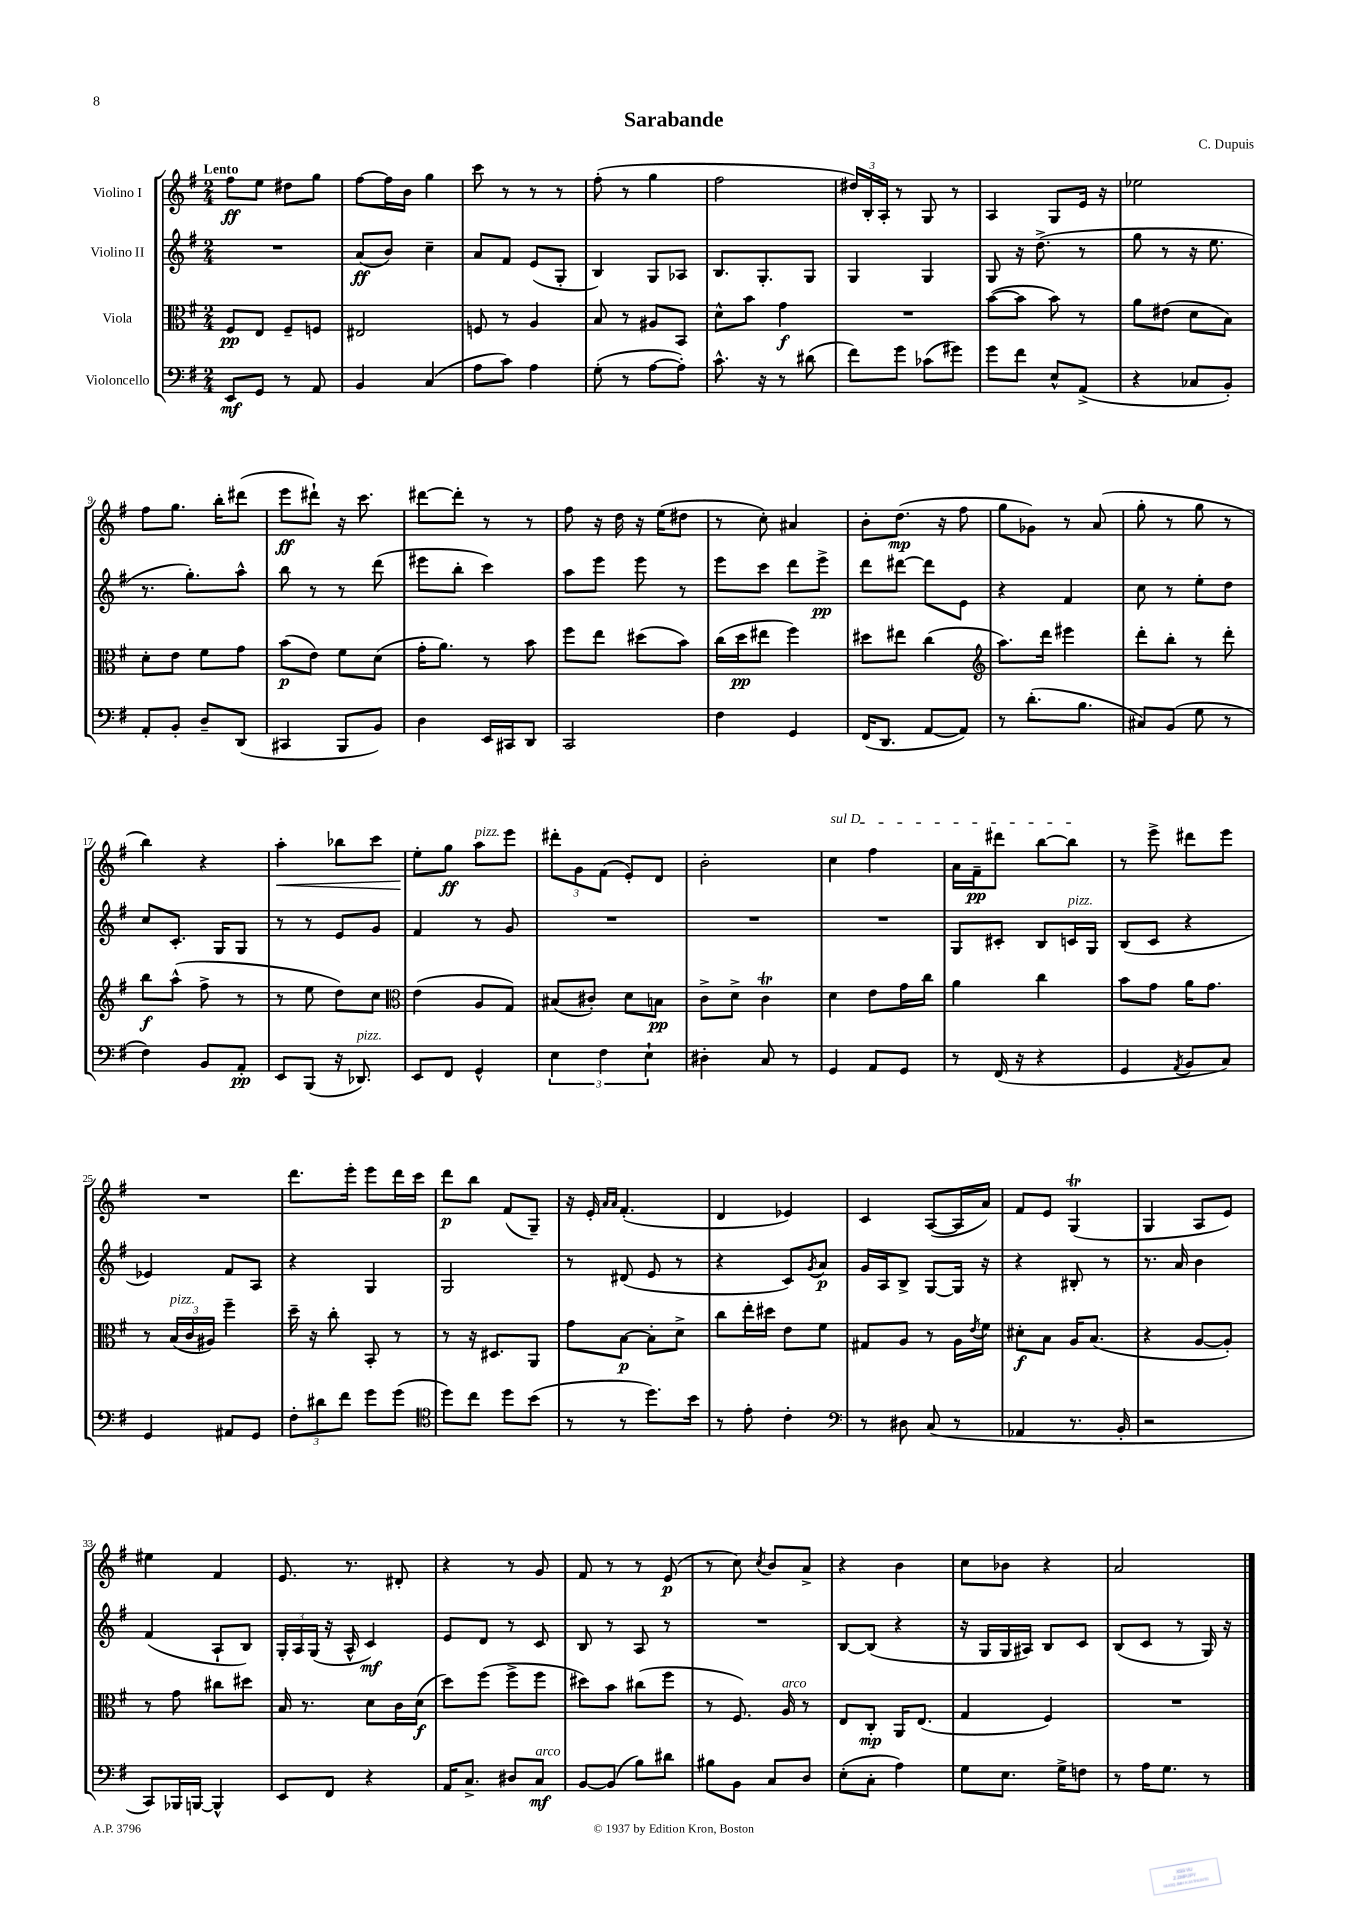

**kern	**dynam	**kern	**dynam	**kern	**dynam	**kern	**dynam
*part4	*part4	*part3	*part3	*part2	*part2	*part1	*part1
*staff4	*staff4	*staff3	*staff3	*staff2	*staff2	*staff1	*staff1
*I"Violoncello	*	*I"Viola	*	*I"Violino II	*	*I"Violino I	*
*clefF4	*	*clefC3	*	*clefG2	*	*clefG2	*
*k[f#]	*	*k[f#]	*	*k[f#]	*	*k[f#]	*
*M2/4	*	*M2/4	*	*M2/4	*	*M2/4	*
=1	=1	=1	=1	=1	=1	=1	=1
!	!	!	!	!	!	!LO:TX:a:B:t=Lento	!
8EE/L	mf	8F#/L	pp	2r	.	8ff#\L	ff
8GG/J	.	8E/J	.	.	.	8ee\J	.
8r	.	8F#~/L	.	.	.	8dd#X\L	.
8AA/	.	8Fn/J	.	.	.	8gg\J	.
=2	=2	=2	=2	=2	=2	=2	=2
4BB/	.	2E#X/	.	(8a/L	ff	[8ff#\L	.
.	.	.	.	8b/J)	.	16ff#\L]	.
.	.	.	.	.	.	16b\JJ	.
(4C/	.	.	.	4cc~\	.	4gg\	.
=3	=3	=3	=3	=3	=3	=3	=3
8A\L	.	8Fn/	.	8a/L	.	8ccc\	.
8c\J)	.	8r	.	8f#/J	.	8r	.
4A\	.	4A/	.	(8e/L	.	8r	.
.	.	.	.	8G'/J	.	8r	.
=4	=4	=4	=4	=4	=4	=4	=4
(8G'\	.	8B/	.	4B/)	.	(8ff#'\	.
8r	.	8r	.	.	.	8r	.
[8A\L	.	8A#X/L	.	8G/L	.	4gg\	.
8A'\J])	.	8BB/J	.	8A-X/J	.	.	.
=5	=5	=5	=5	=5	=5	=5	=5
8.c^^\	.	8d^^\L	.	8.B/L	.	2ff#\	.
.	.	8b\J	.	.	.	.	.
16r	.	.	.	8.G'/	.	.	.
8r	.	4g\	f	.	.	.	.
(8d#X\	.	.	.	8G/J	.	.	.
=6	=6	=6	=6	=6	=6	=6	=6
8f#\L)	.	2r	.	4G/	.	24dd#X/LL)	.
.	.	.	.	.	.	24B'/	.
.	.	.	.	.	.	24A'/JJ	.
8g\J	.	.	.	.	.	8r	.
(8c-X\L	.	.	.	4G/	.	8G/	.
8g#X\J)	.	.	.	.	.	8r	.
=7	=7	=7	=7	=7	=7	=7	=7
8g\L	.	([8b\L	.	8G/	.	4A/	.
8f#\J	.	8b\J]	.	16r	.	.	.
.	.	.	.	(8.dd^\	.	.	.
8E^^/L	.	8b\)	.	.	.	8G/L	.
(8AA^/J	.	8r	.	8r	.	16e/Jk	.
.	.	.	.	.	.	16r	.
=8	=8	=8	=8	=8	=8	=8	=8
4r	.	8a\L	.	8gg\	.	2ee-X\	.
.	.	(8e#X\J	.	8r	.	.	.
8C-X/L	.	8d\L	.	16r	.	.	.
.	.	.	.	8.ee\	.	.	.
8BB'/J)	.	8B\J)	.	.	.	.	.
!!LO:LB:g=z
=9	=9	=9	=9	=9	=9	=9	=9
8AA'/L	.	8d'\L	.	8.r	.	8ff#\L	.
8BB'/J	.	8e\J	.	.	.	8.gg\J	.
.	.	.	.	8.gg'\L)	.	.	.
8D~/L	.	8f#\L	.	.	.	.	.
.	.	.	.	.	.	16bb'\KL	.
(8DD/J	.	8g\J	.	8aa^^\J	.	(8ddd#X\J	.
=10	=10	=10	=10	=10	=10	=10	=10
4CC#X/	.	(8b\L	p	8bb\	.	8eee\L	ff
.	.	8e\J)	.	8r	.	8ddd#X`\J)	.
8BBB/L	.	8f#\L	.	8r	.	16r	.
.	.	.	.	.	.	8.ccc\	.
8BB/J)	.	(8d\J	.	(8ddd\	.	.	.
=11	=11	=11	=11	=11	=11	=11	=11
4D\	.	16g'\KL	.	8eee#X\L	.	[8ddd#X\L	.
.	.	8.a\J)	.	.	.	.	.
.	.	.	.	8bb'\J	.	8ddd#'\J]	.
16EE/LL	.	8r	.	4ccc\)	.	8r	.
16CC#X/J	.	.	.	.	.	.	.
8DD/J	.	8b\	.	.	.	8r	.
=12	=12	=12	=12	=12	=12	=12	=12
2CC/	.	8ff#\L	.	8aa\L	.	8ff#\	.
.	.	8ee\J	.	8eee\J	.	16r	.
.	.	.	.	.	.	16dd\	.
.	.	(8dd#X\L	.	8eee\	.	16r	.
.	.	.	.	.	.	(16ee\KL	.
.	.	8b\J)	.	8r	.	8dd#X\J	.
=13	=13	=13	=13	=13	=13	=13	=13
4F#\	.	(16cc\LL	.	8eee\L	.	8r	.
.	.	16dd\J	pp	.	.	.	.
.	.	8ee#X\J	.	8ccc\J	.	8cc'\)	.
4GG/	.	4ff#\)	.	8ddd\L	.	4a#X/	.
.	.	.	.	8eee^\J	pp	.	.
=14	=14	=14	=14	=14	=14	=14	=14
(16FF#/KL	.	8dd#X\L	.	8ddd\L	.	8b'\L	.
8.DD/J	.	.	.	.	.	.	.
.	.	8ee#X\J	.	[8ddd#X\J	.	(8.dd\J	mp
[8AA/L	.	(4cc\	.	8ddd#\L]	.	.	.
.	.	.	.	.	.	16r	.
8AA/J])	.	.	.	8e\J	.	8ff#\	.
=15	=15	=15	=15	=15	=15	=15	=15
*	*	*clefG2	*	*	*	*	*
8r	.	8.aa\L)	.	4r	.	8gg\L	.
(8.d'\L	.	.	.	.	.	8g-X\J)	.
.	.	16ddd\Jk	.	.	.	.	.
.	.	4eee#X\	.	4f#/	.	8r	.
8.B\J	.	.	.	.	.	.	.
.	.	.	.	.	.	(8a/	.
=16	=16	=16	=16	=16	=16	=16	=16
8C#X/L)	.	8ddd'\L	.	8cc\	.	8gg'\	.
(8BB/J	.	8bb'\J	.	8r	.	8r	.
8G\	.	8r	.	8ee'\L	.	8gg\	.
8r	.	8ddd'\	.	8dd\J	.	8r	.
!!LO:LB:g=z
=17	=17	=17	=17	=17	=17	=17	=17
4F#\)	.	8bb\L	f	8cc/L	.	4bb\)	.
.	.	(8aa^^\J	.	8.c'/J	.	.	.
8BB/L	.	8ff#^\	.	.	.	4r	.
.	.	.	.	16G/KL	.	.	.
8AA'/J	pp	8r	.	8G/J	.	.	.
=18	=18	=18	=18	=18	=18	=18	=18
!	!	!	!	!	!	!	!LO:HP:b
8EE/L	.	8r	.	8r	.	4aa'\	<
(8BBB/J	.	8ee\	.	8r	.	.	.
16r	.	8dd\L)	.	8e/L	.	8bb-X\L	.
!LO:TX:a:i:t=pizz.	!	!	!	!	!	!	!
8.DD-X/)	.	.	.	.	.	.	.
.	.	8cc\J	.	8g/J	.	8ccc\J	.
=19	=19	=19	=19	=19	=19	=19	=19
*	*	*clefC3	*	*	*	*	*
8EE/L	.	(4e\	.	4f#/	.	8ee'\L	.
8FF#/J	.	.	.	.	.	8gg\J	[ ff
!	!	!	!	!	!	!LO:TX:a:i:t=pizz.	!
4GG^^/	.	8A/L	.	8r	.	8aa\L	.
.	.	8G/J)	.	8g/	.	8eee\J	.
=20	=20	=20	=20	=20	=20	=20	=20
6E\	.	(8B#X/L	.	2r	.	12ddd#X'\L	.
.	.	.	.	.	.	12g\	.
.	.	8c#X'/J)	.	.	.	.	.
6F#\	.	.	.	.	.	(12f#\J	.
.	.	8d\L	.	.	.	8e'/L)	.
6E`\	.	.	.	.	.	.	.
.	.	8Bn\J	pp	.	.	8d/J	.
=21	=21	=21	=21	=21	=21	=21	=21
4D#X'\	.	8c^\L	.	2r	.	2b'\	.
.	.	8d^\J	.	.	.	.	.
8C/	.	4cT\	.	.	.	.	.
8r	.	.	.	.	.	.	.
=22	=22	=22	=22	=22	=22	=22	=22
!	!	!	!	!	!	!LO:TX:a:i:t=sul D	!
4GG/	.	4d\	.	2r	.	4cc\	.
8AA/L	.	8e\L	.	.	.	4ff#\	.
8GG/J	.	16g\L	.	.	.	.	.
.	.	16cc\JJ	.	.	.	.	.
=23	=23	=23	=23	=23	=23	=23	=23
8r	.	4a\	.	8G/L	.	16a\LL	.
.	.	.	.	.	.	16f#~\J	pp
(16FF#/	.	.	.	8c#X'/J	.	8ddd#X\J	.
16r	.	.	.	.	.	.	.
4r	.	4cc\	.	8B/L	.	[8bb\L	.
!	!	!	!	!LO:TX:a:i:t=pizz.	!	!	!
.	.	.	.	16cn/L	.	8bb\J]	.
.	.	.	.	16G/JJ	.	.	.
=24	=24	=24	=24	=24	=24	=24	=24
4GG/	.	8b\L	.	(8B/L	.	8r	.
.	.	8g\J	.	8c/J	.	8eee^\	.
8qAA/	.	.	.	.	.	.	.
8BB/L	.	16a\KL	.	4r	.	8ddd#X\L	.
.	.	8.g\J	.	.	.	.	.
8C/J)	.	.	.	.	.	8eee\J	.
!!LO:LB:g=z
=25	=25	=25	=25	=25	=25	=25	=25
4GG/	.	8r	.	4e-X/)	.	2r	.
!	!	!LO:TX:a:i:t=pizz.	!	!	!	!	!
.	.	(24B/LL	.	.	.	.	.
.	.	24c/	.	.	.	.	.
.	.	24A#X/JJ)	.	.	.	.	.
8AA#X/L	.	4ff#~\	.	8f#/L	.	.	.
8GG/J	.	.	.	8A/J	.	.	.
=26	=26	=26	=26	=26	=26	=26	=26
12F#'\L	.	16dd~\	.	4r	.	8.ddd\L	.
.	.	16r	.	.	.	.	.
12d#X\	.	.	.	.	.	.	.
.	.	8cc'\	.	.	.	.	.
12f#\J	.	.	.	.	.	.	.
.	.	.	.	.	.	16eee'\Jk	.
8g\L	.	8BB'/	.	4G/	.	8eee\L	.
(8g\J	.	8r	.	.	.	16ddd\L	.
.	.	.	.	.	.	16ccc\JJ	.
=27	=27	=27	=27	=27	=27	=27	=27
*clefC4	*	*	*	*	*	*	*
8dd\L)	.	8r	.	2G/	.	8ddd\L	p
8cc\J	.	16r	.	.	.	8bb\J	.
.	.	8.D#X/L	.	.	.	.	.
8dd\L	.	.	.	.	.	(8f#/L	.
(8b\J	.	8AA/J	.	.	.	8G~/J)	.
=28	=28	=28	=28	=28	=28	=28	=28
8r	.	8g\L	.	8r	.	16r	.
.	.	.	.	.	.	16e'/	.
.	.	.	.	.	.	16qqa/LL	.
.	.	.	.	.	.	16qqa/JJ	.
8r	.	[8B\J	p	(8d#X/	.	(4.f#'/	.
8.dd\L)	.	8B'\L]	.	8e/	.	.	.
.	.	8d^\J	.	8r	.	.	.
16b\Jk	.	.	.	.	.	.	.
=29	=29	=29	=29	=29	=29	=29	=29
8r	.	8cc\L	.	4r	.	4d/	.
8e'\	.	16ee'\L	.	.	.	.	.
.	.	16dd#X\JJ	.	.	.	.	.
4c'\	.	8e\L	.	8c/L)	.	4e-X/)	.
.	.	.	.	8qg/	.	.	.
.	.	8f#\J	.	8a/J	p	.	.
=30	=30	=30	=30	=30	=30	=30	=30
*clefF4	*	*	*	*	*	*	*
8r	.	8G#X/L	.	16g/LL	.	4c/	.
.	.	.	.	16A/J	.	.	.
8D#X\	.	8A/J	.	8B^/J	.	.	.
(8C/	.	8r	.	[8G/L	.	([8A/L	.
8r	.	16A\LL	.	16G/Jk]	.	16A/L]	.
.	.	8qe/	.	.	.	.	.
.	.	16f#\JJ	.	16r	.	16a/JJ)	.
=31	=31	=31	=31	=31	=31	=31	=31
4AA-X/	.	8d#X'\L	f	4r	.	8f#/L	.
.	.	8B\J	.	.	.	8e/J	.
8.r	.	16A/KL	.	8B#X'/	.	(4GT/	.
.	.	(8.B/J	.	.	.	.	.
.	.	.	.	8r	.	.	.
16BB'/	.	.	.	.	.	.	.
=32	=32	=32	=32	=32	=32	=32	=32
2r	.	4r	.	8.r	.	4G/	.
.	.	.	.	16a/	.	.	.
.	.	[8A/L	.	4b\	.	8A/L	.
.	.	8A'/J])	.	.	.	8e/J)	.
!!LO:LB:g=z
=33	=33	=33	=33	=33	=33	=33	=33
8CC/L)	.	8r	.	(4f#/	.	4ee#X\	.
16BBB-X/L	.	8g\	.	.	.	.	.
[16BBBn/JJ	.	.	.	.	.	.	.
4BBB^^/]	.	8cc#X\L	.	8A`/L	.	4f#/	.
.	.	8dd#X\J	.	8B/J)	.	.	.
=34	=34	=34	=34	=34	=34	=34	=34
8EE/L	.	16B/	.	24G'/LL	.	8.e/	.
.	.	.	.	24A/	.	.	.
.	.	8.r	.	.	.	.	.
.	.	.	.	(24G/JJ	.	.	.
8FF#/J	.	.	.	16r	.	.	.
.	.	.	.	16A^^/	.	8.r	.
4r	.	8d\L	.	4c/)	mf	.	.
.	.	16c\L	.	.	.	8d#X'/	.
.	.	(16d\JJ	f	.	.	.	.
=35	=35	=35	=35	=35	=35	=35	=35
16AA/KL	.	8dd\L)	.	8e/L	.	4r	.
8.C^/J	.	.	.	.	.	.	.
.	.	(8ff#\J	.	8d/J	.	.	.
8D#X/L	.	8ff#^\L	.	8r	.	8r	.
!LO:TX:a:i:t=arco	!	!	!	!	!	!	!
8C/J	mf	8ff#\J	.	8c/	.	8g/	.
=36	=36	=36	=36	=36	=36	=36	=36
[8BB/L	.	8dd#X\L)	.	8B/	.	8f#/	.
(8BB/J]	.	8b\J	.	8r	.	8r	.
8B\L)	.	(8cc#X\L	.	8A/	.	8r	.
8d#X\J	.	8ff#\J	.	8r	.	(8e/	p
=37	=37	=37	=37	=37	=37	=37	=37
8B#X\L	.	8r	.	2r	.	8r	.
8BB\J	.	8.F#/)	.	.	.	8cc\)	.
.	.	.	.	.	.	8qcc/	.
8C/L	.	.	.	.	.	8b/L	.
!	!	!LO:TX:a:i:t=arco	!	!	!	!	!
.	.	16A/	.	.	.	.	.
8D/J	.	8r	.	.	.	8a^/J	.
=38	=38	=38	=38	=38	=38	=38	=38
(8E'\L	.	8E/L	.	[8B/L	.	4r	.
8C'\J	.	8C'/J	mp	(8B/J]	.	.	.
4A\)	.	16AA/KL	.	4r	.	4b\	.
.	.	(8.E/J	.	.	.	.	.
=39	=39	=39	=39	=39	=39	=39	=39
8G\L	.	4G/	.	16r	.	8cc\L	.
.	.	.	.	16G/LL	.	.	.
8.E\J	.	.	.	16G/	.	8b-X\J	.
.	.	.	.	16A#X/JJ)	.	.	.
.	.	4F#/)	.	8B/L	.	4r	.
16G^\KL	.	.	.	.	.	.	.
8Fn\J	.	.	.	8c/J	.	.	.
=40	=40	=40	=40	=40	=40	=40	=40
8r	.	2r	.	(8B/L	.	2a/	.
16A\KL	.	.	.	8c/J	.	.	.
8.G\J	.	.	.	.	.	.	.
.	.	.	.	8r	.	.	.
8r	.	.	.	16G/)	.	.	.
.	.	.	.	16r	.	.	.
==	==	==	==	==	==	==	==
*-	*-	*-	*-	*-	*-	*-	*-
